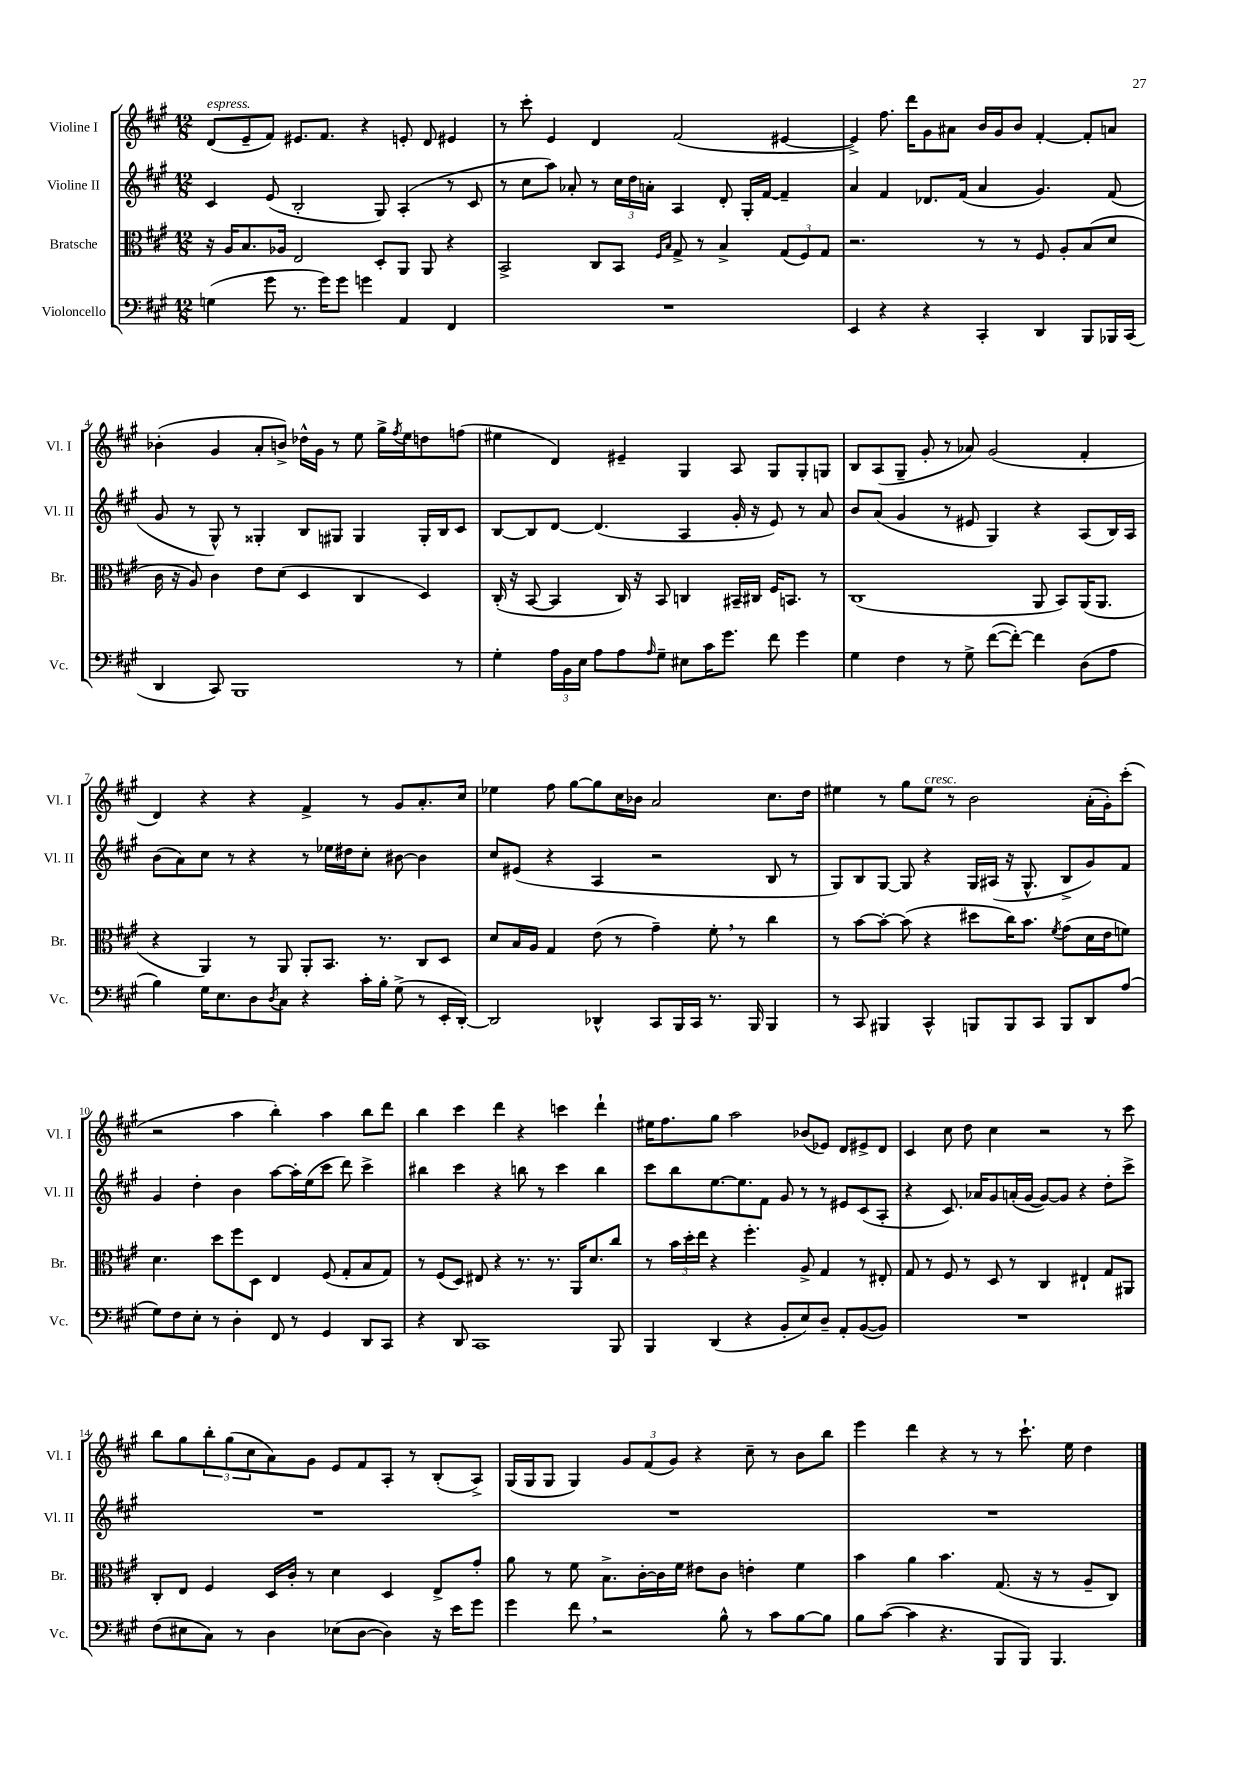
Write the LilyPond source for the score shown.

<<
\new StaffGroup <<
\new Staff = "s0" \with { instrumentName = "Violine I" shortInstrumentName = "Vl. I" } {
    \clef treble \key a \major \numericTimeSignature \time 12/8
    d'8^\markup { \italic "espress." }( e'8-- fis'8) eis'8. fis'8. r4 e'8-. d'8 eis'4 |
    r8 cis'''8-. e'4 d'4 fis'2( eis'4~ |
    eis'4->) fis''8. d'''16 gis'8 ais'8 b'16 gis'16 b'8 fis'4~-. fis'8-. a'8 |
    bes'4-.( gis'4 a'8-. b'8->) des''16-^ gis'16 r8 e''8 gis''16-> \acciaccatura { fis''8 } e''16 d''8 f''8( |
    eis''4 d'4) eis'4-- gis4 a8 gis8 gis8-. g8 |
    b8 a8( gis8-- gis'8-. r8 aes'8) gis'2( fis'4-. |
    d'4) r4 r4 fis'4-> r8 gis'8 a'8.-. cis''16 |
    ees''4 fis''8 gis''8~ gis''8 cis''16 bes'16 a'2 cis''8. d''16 |
    eis''4 r8 gis''8 eis''8^\markup { \italic "cresc." } r8 b'2 a'16-.( gis'16-.) cis'''8-.( |
    r2 a''4 b''4-.) a''4 b''8 d'''8 |
    b''4 cis'''4 d'''4 r4 c'''4 d'''4-! |
    eis''16 fis''8. gis''8 a''2 bes'8( ees'8) d'8 eis'8-> d'8 |
    cis'4 cis''8 d''8 cis''4 r2 r8 cis'''8 |
    b''8 gis''8 \tuplet 3/2 { b''8-. gis''8( cis''8 } a'8) gis'8 e'8 fis'8 a8-. r8 b8-.( a8->) |
    gis16( gis16 gis8 gis4) \tuplet 3/2 { gis'8 fis'8( gis'8) } r4 cis''8-- r8 b'8 b''8 |
    e'''4 d'''4 r4 r8 r8 cis'''8.-! e''16 d''4 \bar "|." |
}
\new Staff = "s1" \with { instrumentName = "Violine II" shortInstrumentName = "Vl. II" } {
    \clef treble \key a \major \numericTimeSignature \time 12/8
    cis'4 e'8( b2-. gis8) a4-.( r8 cis'8 |
    r8 cis''8 a''8) aes'8-. r8 \tuplet 3/2 { cis''16 d''16 a'16-. } a4 d'8-. gis16-. fis'16~ fis'4-- |
    a'4 fis'4 des'8. fis'16( a'4 gis'4.) fis'8( |
    gis'8 r8 gis8-^) r8 gisis4-. b8 gis8 gis4 gis16-. b16 cis'8 |
    b8~ b8 d'8~ d'4.( a4 gis'16-. r16 e'8) r8 a'8 |
    b'8 a'8( gis'4 r8 eis'8 gis4) r4 a8( b16) a16 |
    b'8( a'8) cis''8 r8 r4 r8 ees''16 dis''16 cis''8-. bis'8~ bis'4 |
    cis''8 eis'8( r4 a4 r2 b8 r8 |
    gis8) b8 gis8~ gis8 r4 gis16 ais16( r16 gis8.-^ b8-> gis'8) fis'8 |
    gis'4 d''4-. b'4 a''8~ a''16-. e''16( cis'''8 d'''8) cis'''4-> |
    bis''4 cis'''4 r4 b''8 r8 cis'''4 b''4 |
    cis'''8 b''8 e''8.~ e''8. fis'8 gis'8 r8 r8 eis'8 cis'8( a8-. |
    r4 cis'8.) aes'16 gis'8 a'16-.( gis'16~ gis'8~) gis'8 r4 d''8-. cis'''8-> |
    R1. |
    R1. |
    R1. \bar "|." |
}
\new Staff = "s2" \with { instrumentName = "Bratsche" shortInstrumentName = "Br." } {
    \clef alto \key a \major \numericTimeSignature \time 12/8
    r16 a16 b8. aes16 e2 d8-. a,8 a,8 r4 |
    b,2-> cis8 b,8 \grace { fis16 b16 } gis8-> r8 b4-> \tuplet 3/2 { gis8( fis8) gis8 } |
    r2. r8 r8 fis8 a8-. b8( d'8 |
    cis'16 r16 a8) cis'4 e'8 d'8( d4 cis4 d4) |
    cis16-.( r16 b,8~ b,4 cis16) r16 b,8 c4 bis,16-- cis16 fis16 b,8. r8 |
    cis1( a,8 b,8) a,16( a,8. |
    r4 a,4) r8 a,8 a,8-. b,8. r8. cis8 d8 |
    d'8 b16 a16 gis4 e'8( r8 gis'4--) fis'8-. \breathe r8 cis''4 |
    r8 b'8~ b'8~-. b'8( r4 dis''8 cis''16) b'8. \acciaccatura { fis'8 } gis'8( d'16 e'16 f'8) |
    d'4. d''8 fis''8 d8 e4 fis8( gis8-. b8 gis8) |
    r8 fis8( d8) eis8 r4 r8. r8. a,16 d'8. cis''8 |
    r8 \tuplet 3/2 { b'16 d''16-. e''16 } r4 fis''4.-. a8-> gis4 r8 eis8-. |
    gis8 r8 fis8 r8 d8 r8 cis4 eis4-! gis8 ais,8 |
    cis8-. e8 fis4 d16 cis'16-. r8 d'4 d4 e8-> gis'8-. |
    a'8 r8 fis'8 b8.-> cis'16~-. cis'16 fis'16 eis'8 cis'8 e'4-. fis'4 |
    b'4 a'4 b'4. gis8.( r16 r8 a8-- cis8) \bar "|." |
}
\new Staff = "s3" \with { instrumentName = "Violoncello" shortInstrumentName = "Vc." } {
    \clef bass \key a \major \numericTimeSignature \time 12/8
    g4( gis'8 r8. gis'16) gis'8 g'4 a,4 fis,4 |
    R1. |
    e,4 r4 r4 cis,4-. d,4 b,,8 bes,,16 cis,16( |
    d,4 cis,8) b,,1 r8 |
    gis4-. \tuplet 3/2 { a16 b,16 e16 } a8 a8 \grace { a16 } gis8-- eis8 cis'16 gis'8. fis'8 gis'4 |
    gis4 fis4 r8 gis8-> fis'8~( fis'8~-.) fis'4 d8( a8 |
    b4) gis16 e8. d8 \acciaccatura { d8 } cis8 r4 cis'16-. b16-. gis8->( r8 e,16-. d,16~-.) |
    d,2 des,4-^ cis,8 b,,16 cis,16 r8. b,,16 b,,4 |
    r8 cis,8 bis,,4 cis,4-^ b,,8 b,,8 cis,8 b,,8 d,8 a8( |
    gis8) fis8 e8-. r8 d4-. fis,8 r8 gis,4 d,8 cis,8 |
    r4 d,8 cis,1 b,,8 |
    b,,4 d,4( r4 b,8-. e8) d8-- a,8-. b,8~( b,8) |
    R1. |
    fis8( eis8 cis8) r8 d4 ees8( d8~ d4) r16 e'16 gis'8 |
    gis'4 fis'8 \breathe r2 b8-^ r8 cis'8 b8~ b8 |
    b8 cis'8~( cis'4 r4. b,,8 b,,8) b,,4. \bar "|." |
}
>>
>>
